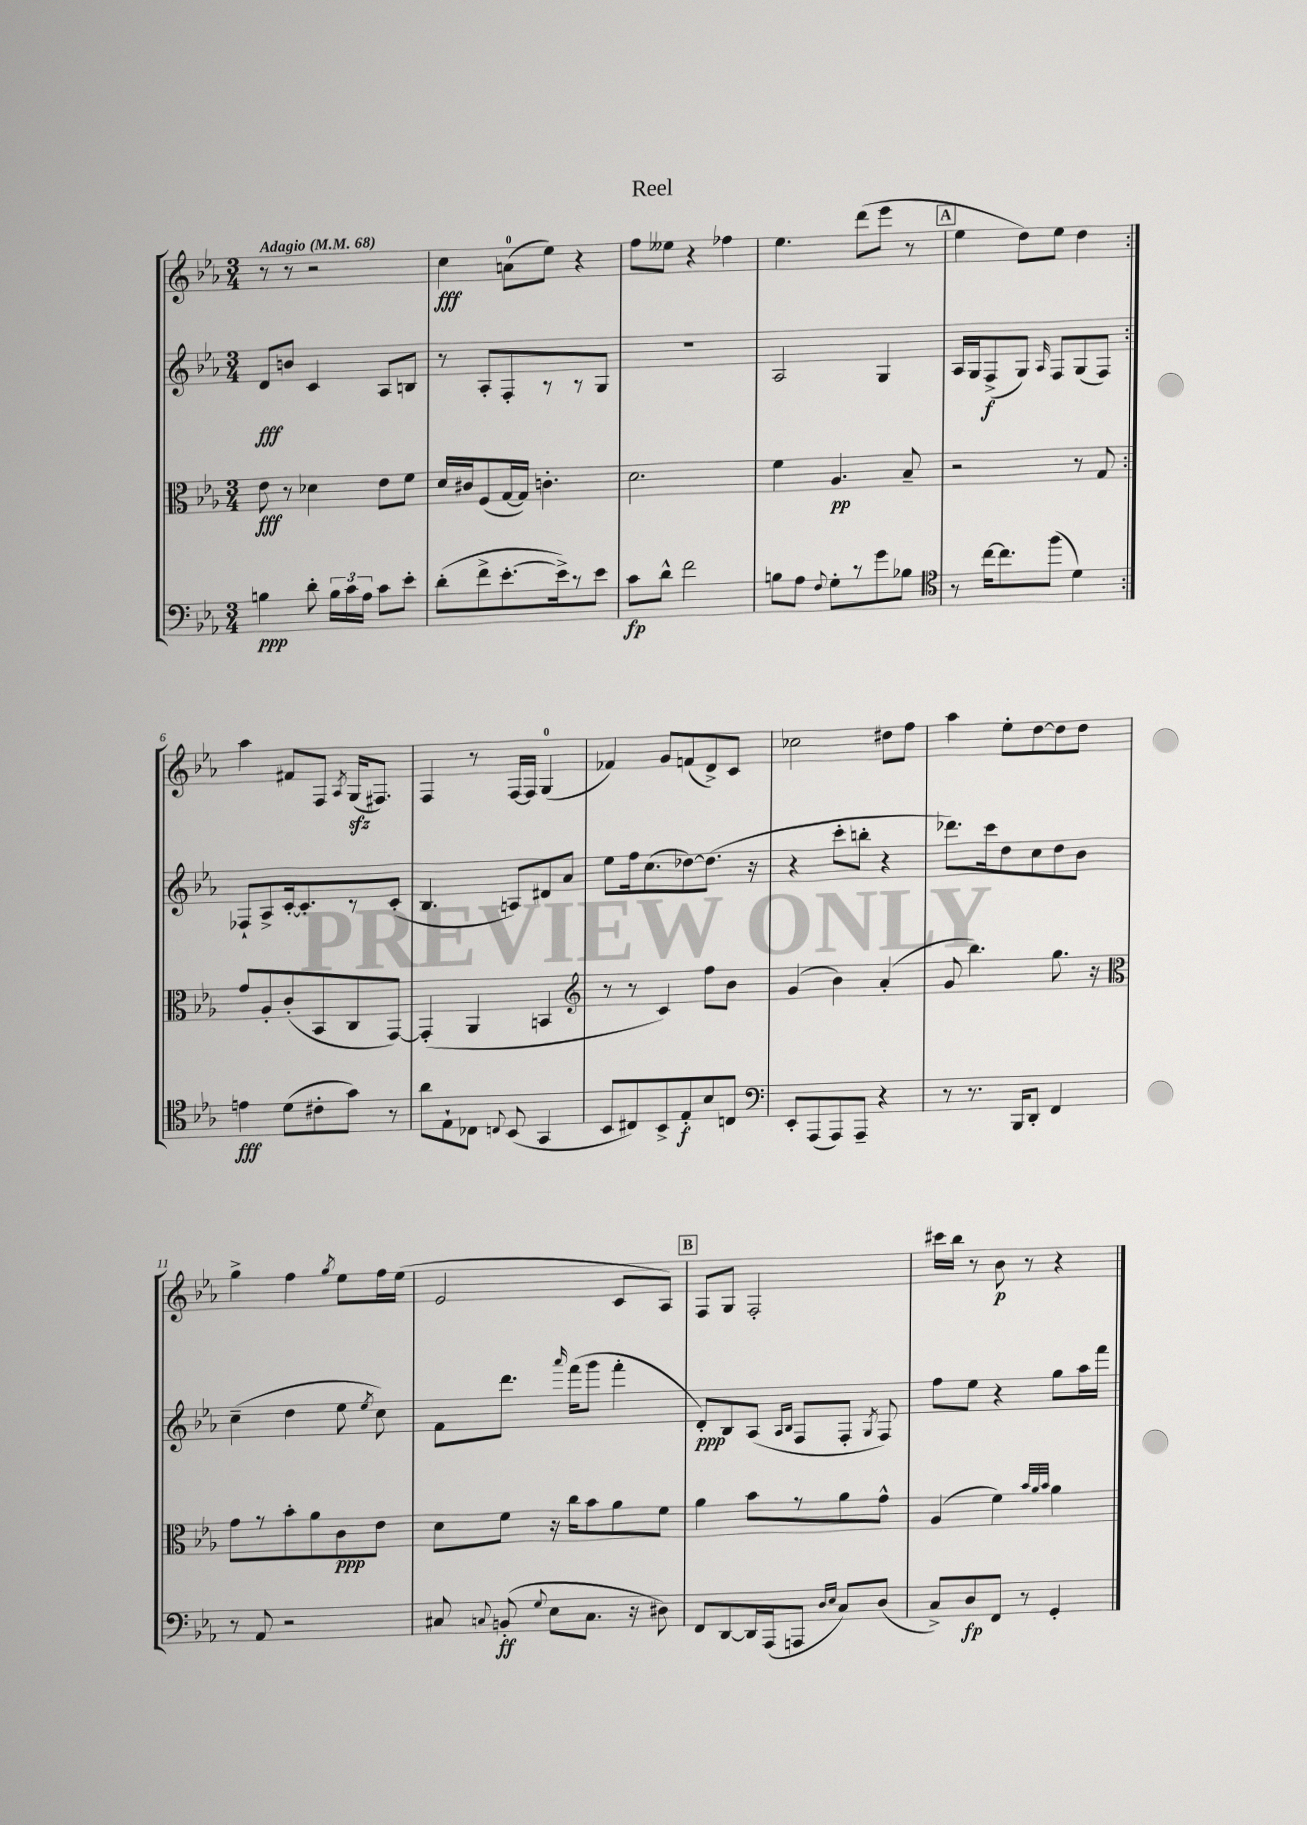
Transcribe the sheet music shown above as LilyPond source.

\header { title = "Reel" }
<<
\new StaffGroup <<
\new Staff = "s0" {
    \clef treble \key ees \major \numericTimeSignature \time 3/4 \tempo "Adagio" 4 = 68
    \autoBeamOff \repeat volta 2 { r8 r8 r2 |
    c''4\fff a'8[-0( ees''8]) r4 |
    f''8[ eeses''8] r4 fes''4 |
    ees''4. d'''8[( ees'''8] r8 |
    \mark \markup { \box "A" } ees''4 d''8[) ees''8] d''4 | }
    aes''4 fis'8[ f8] \acciaccatura { aes8 } g16[\sfz( fis8.]) |
    f4 r8 f16[~ f16] g4-0( |
    fes'4) g'8[ f'8( d'8->) c'8] |
    ces''2 dis''8[ f''8] |
    aes''4 ees''8[-. d''8~ d''8 d''8] |
    g''4-> f''4 \acciaccatura { g''8 } ees''8[ f''16 ees''16]( |
    ees'2 c'8[ aes8]) |
    \mark \markup { \box "B" } f8[ g8] f2-. |
    cis'''16[ bes''16] r8 bes'8\p r8 r4 \bar "|." |
}
\new Staff = "s1" {
    \clef treble \key ees \major \numericTimeSignature \time 3/4
    \autoBeamOff \repeat volta 2 { d'8[\fff b'8] c'4 aes8[ b8] |
    r8 aes8[-. f8-. r8 r8 g8] |
    R2. |
    aes2 g4 |
    \mark \markup { \box "A" } aes16[ g16 f8->\f( g8]) \grace { aes16 } f8[ g8( f8]) | }
    fes8[-! aes8-> c'16~-. c'8.-. r8 c'8]-.( |
    bes4. a8[) dis'8 aes'8] |
    ees''8[ f''16 c''8.( des''8~) des''8.]( r16 |
    r4 c'''8[-. b''8]-. r4 |
    des'''8.[) c'''16 d''8 c''8 d''8 bes'8] |
    c''4--( d''4 ees''8 \acciaccatura { ees''8 } c''8) |
    f'8[ d'''8.] \grace { aes'''16 } f'''16[( g'''8] f'''4-. |
    \mark \markup { \box "B" } d'8[-.\ppp) bes8 aes8]( \grace { aes16[ bes16] } f8[ f8]-. \acciaccatura { g8 } f8) |
    f''8[ ees''8] r4 g''8[ aes''16 f'''16] \bar "|." |
}
\new Staff = "s2" {
    \clef alto \key ees \major \numericTimeSignature \time 3/4
    \autoBeamOff \repeat volta 2 { ees'8\fff r8 des'4 ees'8[ f'8] |
    d'16[ cis'16 f8( g16~ g16]) c'4.-. |
    d'2. |
    f'4 aes4.\pp bes8-- |
    \mark \markup { \box "A" } r2 r8 g8 | }
    g'8[ aes8-. c'8-.( bes,8 c8 g,8]~) |
    g,4-.( aes,4 b,4 |
    \clef treble r8 r8 c'4) f''8[ bes'8] |
    g'4( bes'4) aes'4-.( |
    g'8 bes''4.) g''8. r16 |
    \clef alto g'8[ r8 bes'8-. aes'8 c'8\ppp ees'8] |
    d'8[ f'8] r16 c''16[ bes'8 aes'8 f'8] |
    \mark \markup { \box "B" } aes'4 bes'8[ r8 aes'8 g'8]-^ |
    aes4( f'4) \grace { bes'32[ aes'32 bes'32] } aes'4 \bar "|." |
}
\new Staff = "s3" {
    \clef bass \key ees \major \numericTimeSignature \time 3/4
    \autoBeamOff \repeat volta 2 { b4\ppp d'8-. \tuplet 3/2 { b16[ c'16 aes16] } c'8[ ees'8]-. |
    d'8[-.( f'8-> ees'8.~-. ees'16->) r8 ees'8] |
    c'8[\fp d'8]-^ f'2 |
    b8[ aes8] \appoggiatura { f8 } g8[-. r8 g'8 bes8] |
    \mark \markup { \box "A" } \clef tenor r8 c''16[~ c''8. f''8]( d'4) | }
    e'4\fff d'8[( cis'8-. g'8]) r8 |
    aes'8[ ees8-! ces8] \appoggiatura { c8 } bes,8( g,4 |
    bes,8[ cis8) bes,8-> ees8-.\f bes8 c8] |
    \clef bass ees,8[-. aes,,8( aes,,8) aes,,8]-- r4 |
    r8 r8. bes,,16[ d,8]-. f,4 |
    r8 aes,8 r2 |
    cis8 \appoggiatura { c8 } b,8-.\ff( \appoggiatura { g8 } ees8[ c8.] r16 dis8) |
    \mark \markup { \box "B" } f,8[ d,8~ d,16 aes,,16( a,,8] \grace { d16[ ees16] } c8[) d8]( |
    c8[->) d8\fp f,8] r8 g,4-. \bar "|." |
}
>>
>>
